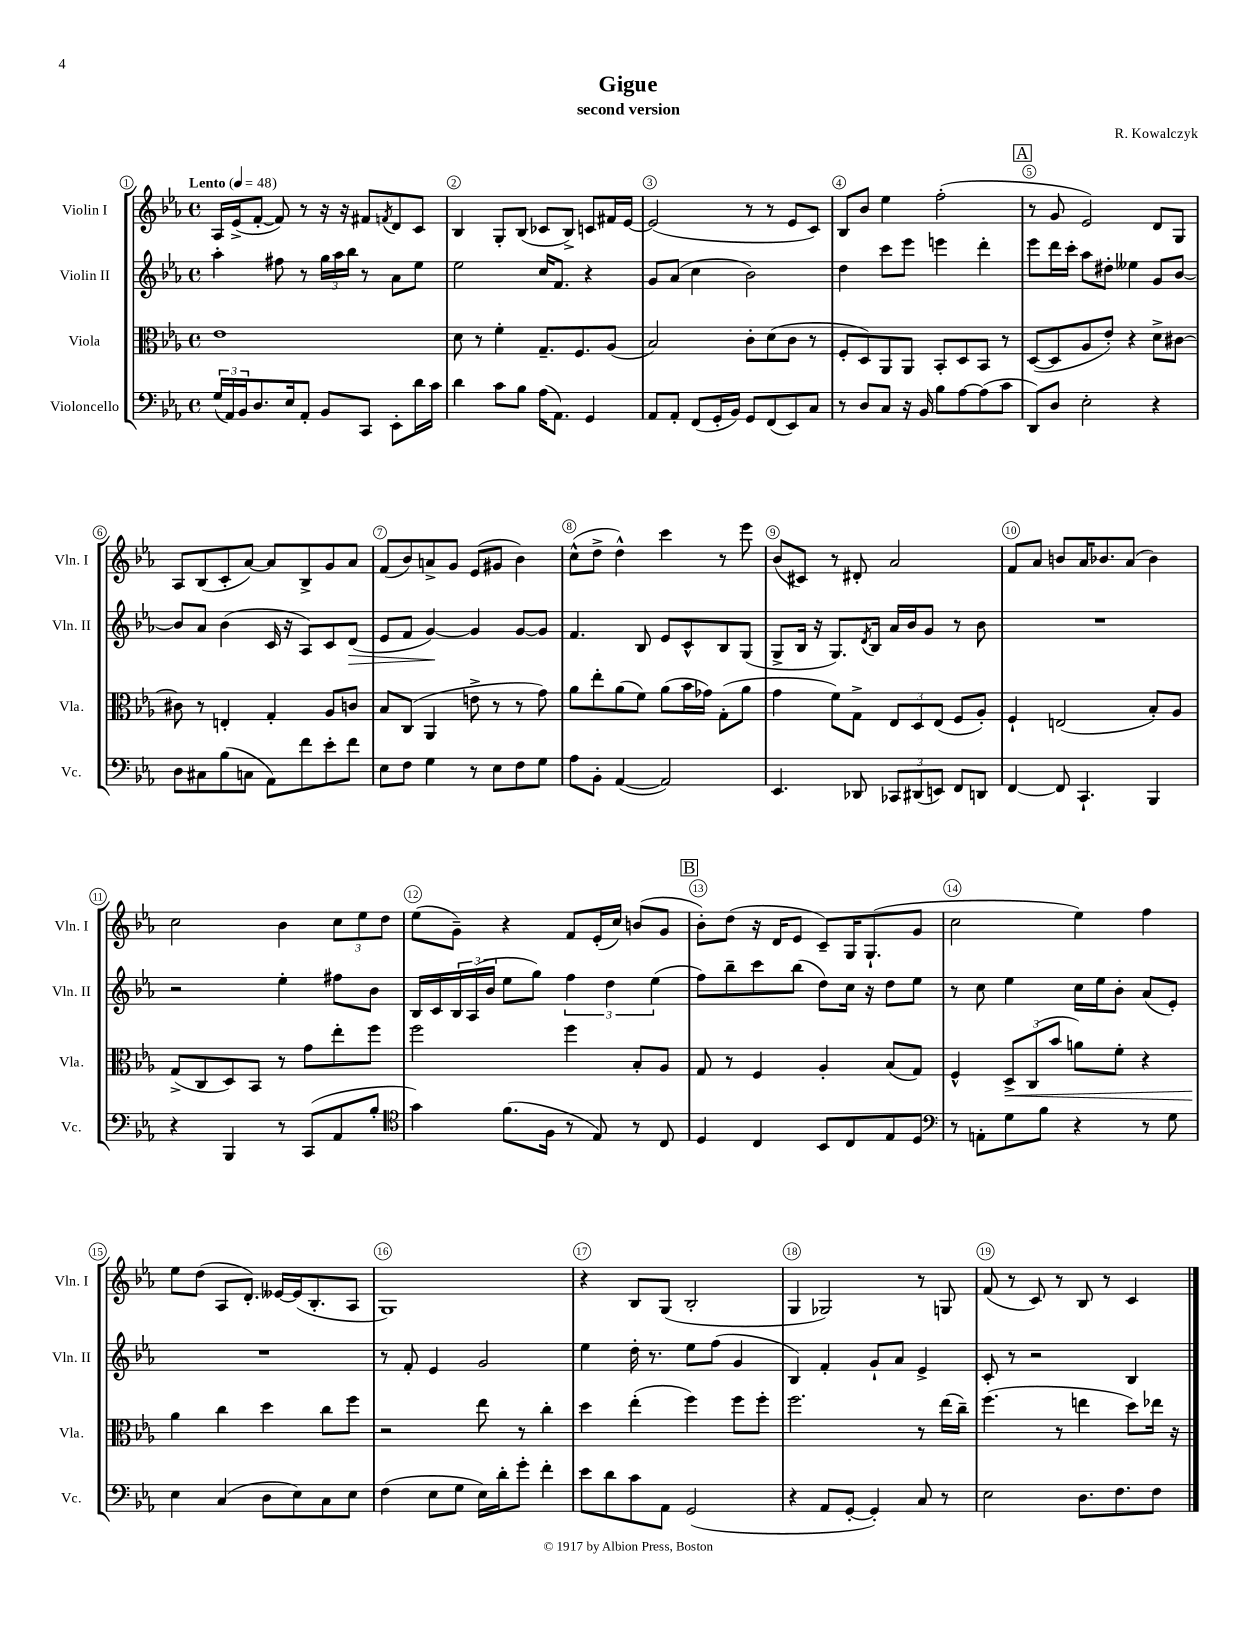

**kern	**kern	**kern	**kern
*staff4	*staff3	*staff2	*staff1
*clefF4	*clefC3	*clefG2	*clefG2
*k[b-e-a-]	*k[b-e-a-]	*k[b-e-a-]	*k[b-e-a-]
*M4/4	*M4/4	*M4/4	*M4/4
*met(c)	*met(c)	*met(c)	*met(c)
*MM48	*MM48	*MM48	*MM48
(24G	1e-	4aa-'	16A-
24AA-)	.	.	.
.	.	.	(16e-^
24BB-	.	.	.
8.D	.	.	[8f'
.	.	8ff#	8f])
16E-	.	.	.
8AA-'	.	8r	8r
8BB-	.	24gg	16r
.	.	24aa-	.
.	.	.	16r
.	.	24bb-	.
8CC	.	8r	8f#
.	.	.	8qf
8EE-'	.	8a-	8d
16d	.	8ee-	8c
16c	.	.	.
=	=	=	=
4d	8d	2ee-	4B-
.	8r	.	.
8c	4f'	.	8G'
8B-	.	.	(8B-
(16A-	8.G~	16cc	8c-
8.AA-)	.	8.f	.
.	.	.	8B-^)
.	8.F	.	.
4GG	.	4r	8c
.	(8A-	.	16f#
.	.	.	[16e-
=	=	=	=
8AA-	2B-)	8g	(2e-]
8AA-'	.	(8a-	.
(8FF	.	4cc	.
16GG'	.	.	.
16BB-)	.	.	.
8GG	8c'	2b-)	8r
(8FF	(8d	.	8r
8EE-)	8c	.	8e-
8C	8r	.	8c)
=	=	=	=
8r	8F'	4dd	8B-
8D	8D)	.	8b-
8C	8AA-	8ccc	4ee-
16r	8AA-	8eee-	.
16BB-	.	.	.
8B-	8BB-'	4eee	(2ff'
[8A-	8D	.	.
(8A-]	8BB-	4ddd'	.
8c	8r	.	.
=	=	=	=
8DD)	([8D	8eee-	8r
8D	8D]	16ddd	8g
.	.	16ccc'	.
2E-'	8A-	8aa-	2e-)
.	8e-')	8dd#'	.
.	4r	4ee--	.
4r	8d^	8g	8d
.	[8c#	[8b-	8G
=	=	=	=
8D	8c#]	8b-]	8A-
8C#	8r	8a-	(8B-
(8B-	4E'	(4b-	8c'
8C	.	.	[8a-)
8AA-)	4G'	16c	8a-]
.	.	16r	.
8f	.	8A-)	8B-^
8e-'	8A-	8c	8g
8f	8c	(8d	8a-
=	=	=	=
8E-	8B-	8e-	(8f
8F	(8C	8f	8b-)
4G	4AA-	[4g)	8a^
.	.	.	8g
8r	8e^	4g]	(8e-
8E-	8r	.	8g#
8F	8r	[8g	4b-)
8G	8g)	8g]	.
=	=	=	=
8A-	8a-	4.f	(8cc^^
8BB-'	8ee-'	.	8dd^
([4AA-	(8a-	.	4dd^^)
.	8f)	8B-	.
2AA-])	(8a-	8e-	4ccc
.	16b-	8c^^	.
.	16g-)	.	.
.	(8G'	8B-	8r
.	8a-	(8G	8eee-
=	=	=	=
4.EE-	4g	8G^	(8b-
.	.	16B-	8c#)
.	.	16r	.
.	8f)	8.G)	8r
8DD-	8G^	.	8d#'
.	.	8qd	.
.	.	16B-	.
12CC-	12E-	16a-	2a-
.	.	16b-	.
(12DD#	12D	.	.
.	.	8g	.
12EE)	(12E-	.	.
8FF	8F	8r	.
8DD	8A-')	8b-	.
=	=	=	=
[4FF	4F`	1r	8f
.	.	.	8a-
8FF]	(2E	.	8b
4.CC`	.	.	16a-
.	.	.	8.b-
.	.	.	(8a-
4BBB-	8B-')	.	4b-)
.	8A-	.	.
=	=	=	=
4r	(8G^	2r	2cc
.	8C	.	.
4BBB-	8D)	.	.
.	8BB-	.	.
8r	8r	4ee-'	4b-
(8CC	8g	.	.
8AA-	8ee-'	8ff#	12cc
.	.	.	12ee-
8B-'	8ff	8b-	.
.	.	.	12dd
=	=	=	=
*clefC4	*	*	*
4g)	2ff	16B-	(8ee-
.	.	16c	.
.	.	24B-	8g~)
.	.	(24A-	.
.	.	24b-	.
(8.f	.	8ee-	4r
.	.	8gg)	.
16F	.	.	.
8r	4ff	6ff	8f
8E-)	.	.	(16e-'
.	.	6dd	.
.	.	.	16cc)
8r	8B-'	.	(8b
.	.	(6ee-	.
8C	8A-	.	8g
=	=	=	=
4D	8G	8ff)	8b-')
.	8r	8bb-~	(8dd
4C	4F	8ccc	16r
.	.	.	16d
.	.	(8bb-	8e-
8BB-	4A-'	8dd)	8c~)
8C	.	16cc	16G
.	.	16r	(8.G`
8E-	(8B-	8dd	.
8D	8G)	8ee-	8g
=	=	=	=
*clefF4	*	*	*
8r	4F^^	8r	2cc
8AA'	.	8cc	.
8G	12D^	4ee-	.
.	(12C	.	.
8B-	.	.	.
.	12b-	.	.
4r	8a)	16cc	4ee-)
.	.	16ee-	.
.	8f'	8b-'	.
8r	4r	(8a-	4ff
8G	.	8e-')	.
=	=	=	=
4E-	4a-	1r	8ee-
.	.	.	(8dd
(4C	4cc	.	8A-
.	.	.	8.d')
8D	4dd	.	.
.	.	.	[16e--
8E-)	.	.	(16e--]
.	.	.	8.B-'
8C	8cc	.	.
8E-	8ff	.	8A-
=	=	=	=
(4F	2r	8r	1G)
.	.	8f'	.
8E-	.	4e-	.
8G	.	.	.
16E-)	8ee-	2g	.
16d'	.	.	.
8g'	8r	.	.
4f'	4cc'	.	.
=	=	=	=
8e-	4dd	4ee-	4r
8d	.	.	.
8c	(4ee-'	16dd'	8B-
.	.	8.r	.
8AA-	.	.	(8G
(2GG	4ff)	8ee-	2B-'
.	.	(8ff	.
.	8ff	4g	.
.	8ff'	.	.
=	=	=	=
4r	2.ff	4B-)	4G
8AA-	.	4f'	2G-)
[8GG'	.	.	.
4GG'])	.	8g`	.
.	.	8a-	.
8C	8r	4e-^	8r
8r	(16ee-	.	8G
.	16cc~)	.	.
=	=	=	=
2E-	(4.ff	8c'	(8f
.	.	8r	8r
.	.	2r	8c)
.	8r	.	8r
8.D	4ee	.	8B-
.	.	.	8r
8.F	.	.	.
.	8dd)	4B-	4c
8F	16ee-	.	.
.	16r	.	.
==	==	==	==
*-	*-	*-	*-
